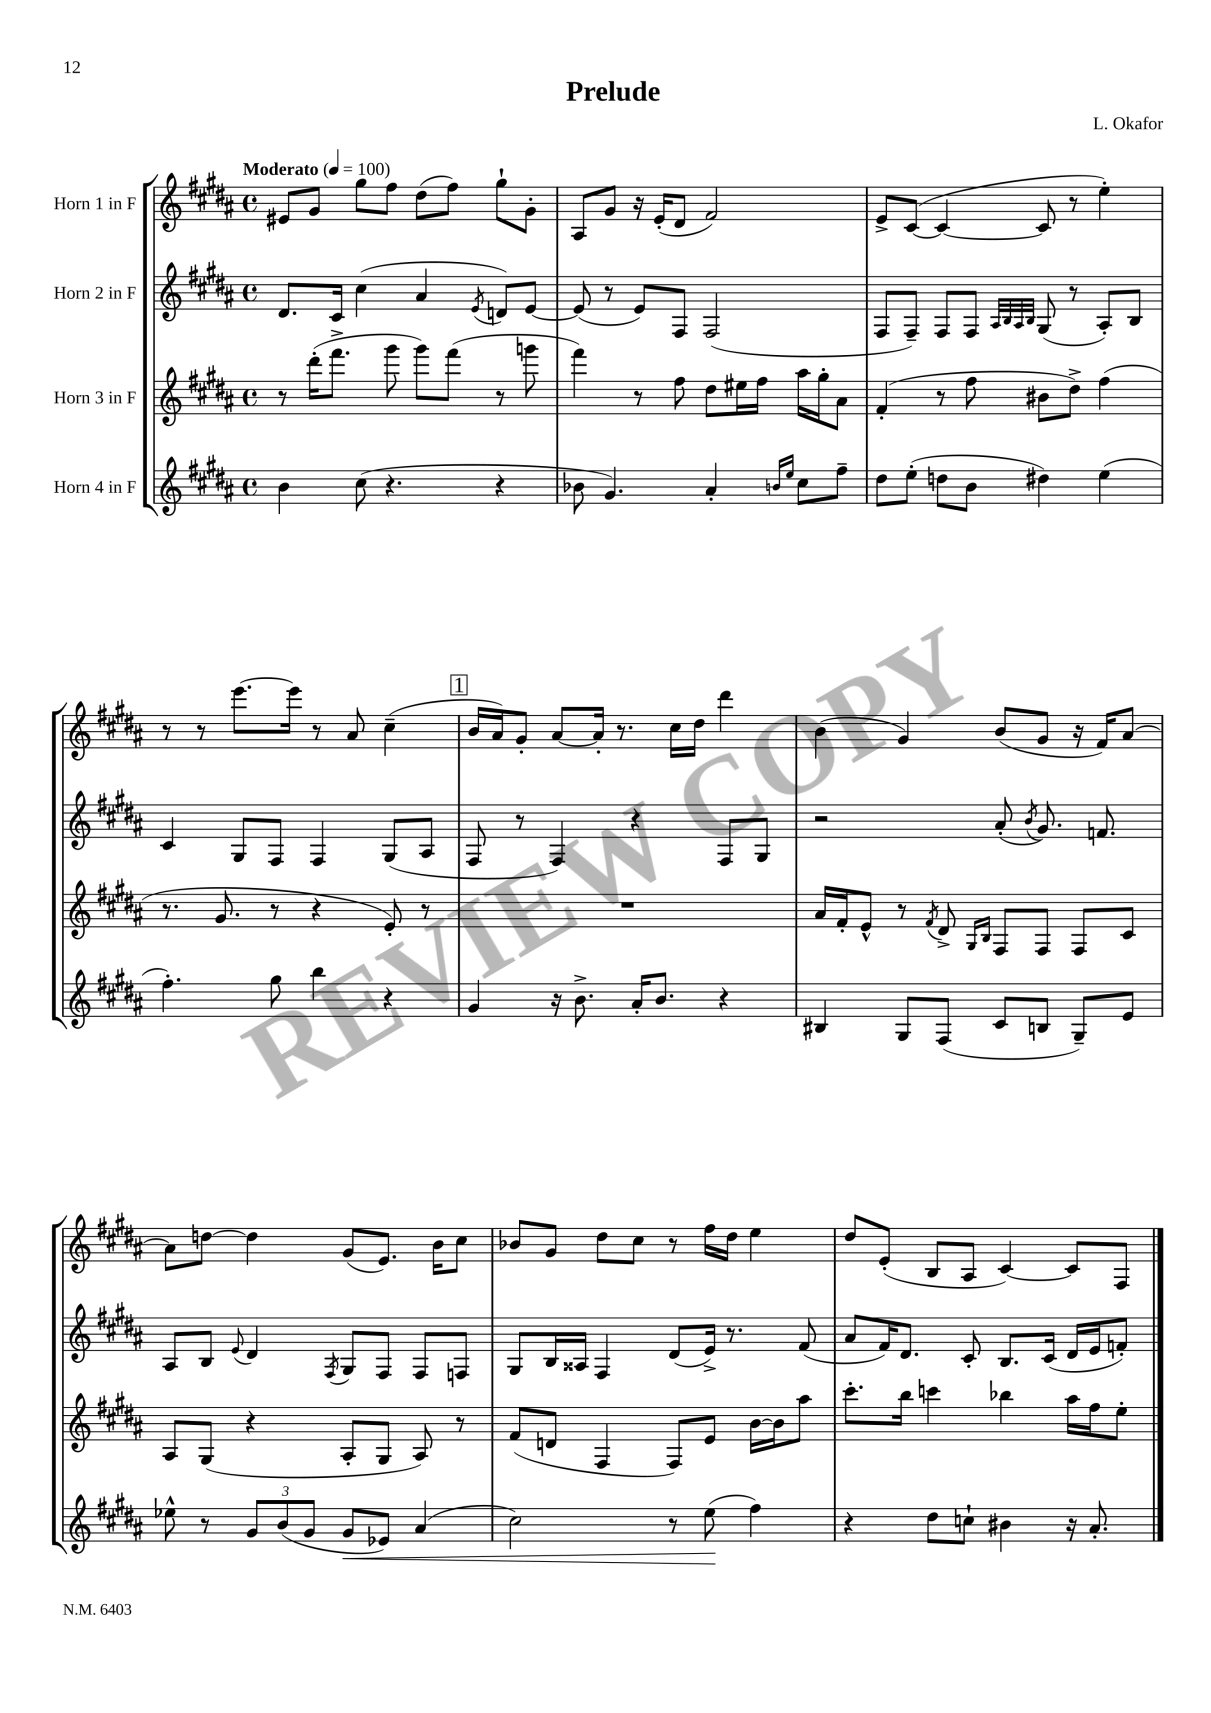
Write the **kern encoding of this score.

**kern	**kern	**kern	**kern
*staff4	*staff3	*staff2	*staff1
*clefG2	*clefG2	*clefG2	*clefG2
*k[f#c#g#d#a#]	*k[f#c#g#d#a#]	*k[f#c#g#d#a#]	*k[f#c#g#d#a#]
*M4/4	*M4/4	*M4/4	*M4/4
*met(c)	*met(c)	*met(c)	*met(c)
*MM100	*MM100	*MM100	*MM100
4b	8r	8.d#	8e#
.	(16ddd#'	.	8g#
.	8.fff#^	16c#	.
(8cc#	.	(4cc#	8gg#
4.r	8ggg#	.	8ff#
.	8ggg#)	4a#	(8dd#
.	(8fff#	.	8ff#)
.	.	8qe	.
4r	8r	8d)	8gg#`
.	8ggg	[8e	8g#'
=	=	=	=
8b-	4fff#)	(8e]	8A#
4.g#)	.	8r	8g#
.	8r	8e)	16r
.	.	.	(16e'
.	8ff#	8F#	8d#
4a#'	8dd#	(2F#	2f#)
.	16ee#	.	.
.	16ff#	.	.
16qqb	.	.	.
16qqee	.	.	.
8cc#	16aa#	.	.
.	16gg#'	.	.
8ff#~	8a#	.	.
=	=	=	=
8dd#	(4f#'	8F#	8e^
(8ee'	.	8F#~)	([8c#
8dd	8r	8F#	4c#_
8b	8ff#	8F#	.
.	.	32qqA#	.
.	.	32qqB	.
.	.	32qqA#	.
.	.	32qqB	.
4dd#)	8b#	(8G#	8c#]
.	8dd#^)	8r	8r
(4ee	(4ff#	8A#')	4ee')
.	.	8B	.
=	=	=	=
4.ff#')	8.r	4c#	8r
.	.	.	8r
.	8.g#	.	.
.	.	8G#	[8.eee
8gg#	8r	8F#	.
.	.	.	16eee]
4bb	4r	4F#	8r
.	.	.	8a#
4r	8e')	(8G#	(4cc#~
.	8r	8A#	.
=	=	=	=
4g#	1r	8F#	16b
.	.	.	16a#)
.	.	8r	8g#'
16r	.	4F#)	[8a#
8.b^	.	.	.
.	.	.	16a#']
.	.	.	8.r
16a#'	.	4r	.
8.b	.	.	.
.	.	.	16cc#
.	.	.	16dd#
4r	.	8F#	4ddd#
.	.	8G#	.
=	=	=	=
4B#	16a#	2r	(4b
.	16f#'	.	.
.	8e^^	.	.
8G#	8r	.	4g#)
.	8qf#	.	.
(8F#	8d#^	.	.
.	16qqG#	.	.
.	16qqB	.	.
8c#	8F#	(8a#'	(8b
.	.	8qb	.
8B	8F#	8.g#)	8g#
8G#~)	8F#	.	16r
.	.	8.f	16f#)
8e	8c#	.	[8a#
=	=	=	=
8ee-^^	8A#	8A#	8a#]
8r	(8G#	8B	[8dd
.	.	8qqe	.
12g#	4r	4d#	4dd]
(12b	.	.	.
12g#	.	.	.
.	.	8qF#	.
8g#	8A#'	8G#	(8g#
8e-)	8G#	8F#	8.e)
(4a#	8A#)	8F#	.
.	.	.	16b
.	8r	8F	8cc#
=	=	=	=
2cc#)	(8f#	8G#	8b-
.	8d	16B	8g#
.	.	16A##	.
.	4F#	4F#	8dd#
.	.	.	8cc#
8r	8F#)	(8d#	8r
(8ee	8e	16e^)	16ff#
.	.	8.r	16dd#
4ff#)	[16b	.	4ee
.	16b]	.	.
.	8aa#	(8f#	.
=	=	=	=
4r	8.ccc#'	8a#	8dd#
.	.	16f#)	(8e'
.	16bb	8.d#	.
8dd#	4ccc	.	8B
8cc`	.	8c#'	8A#
4b#	4bb-	8.B	[4c#)
.	.	(16c#	.
16r	16aa#	16d#	8c#]
8.a#'	16ff#	16e	.
.	8ee'	8f')	8F#
==	==	==	==
*-	*-	*-	*-
